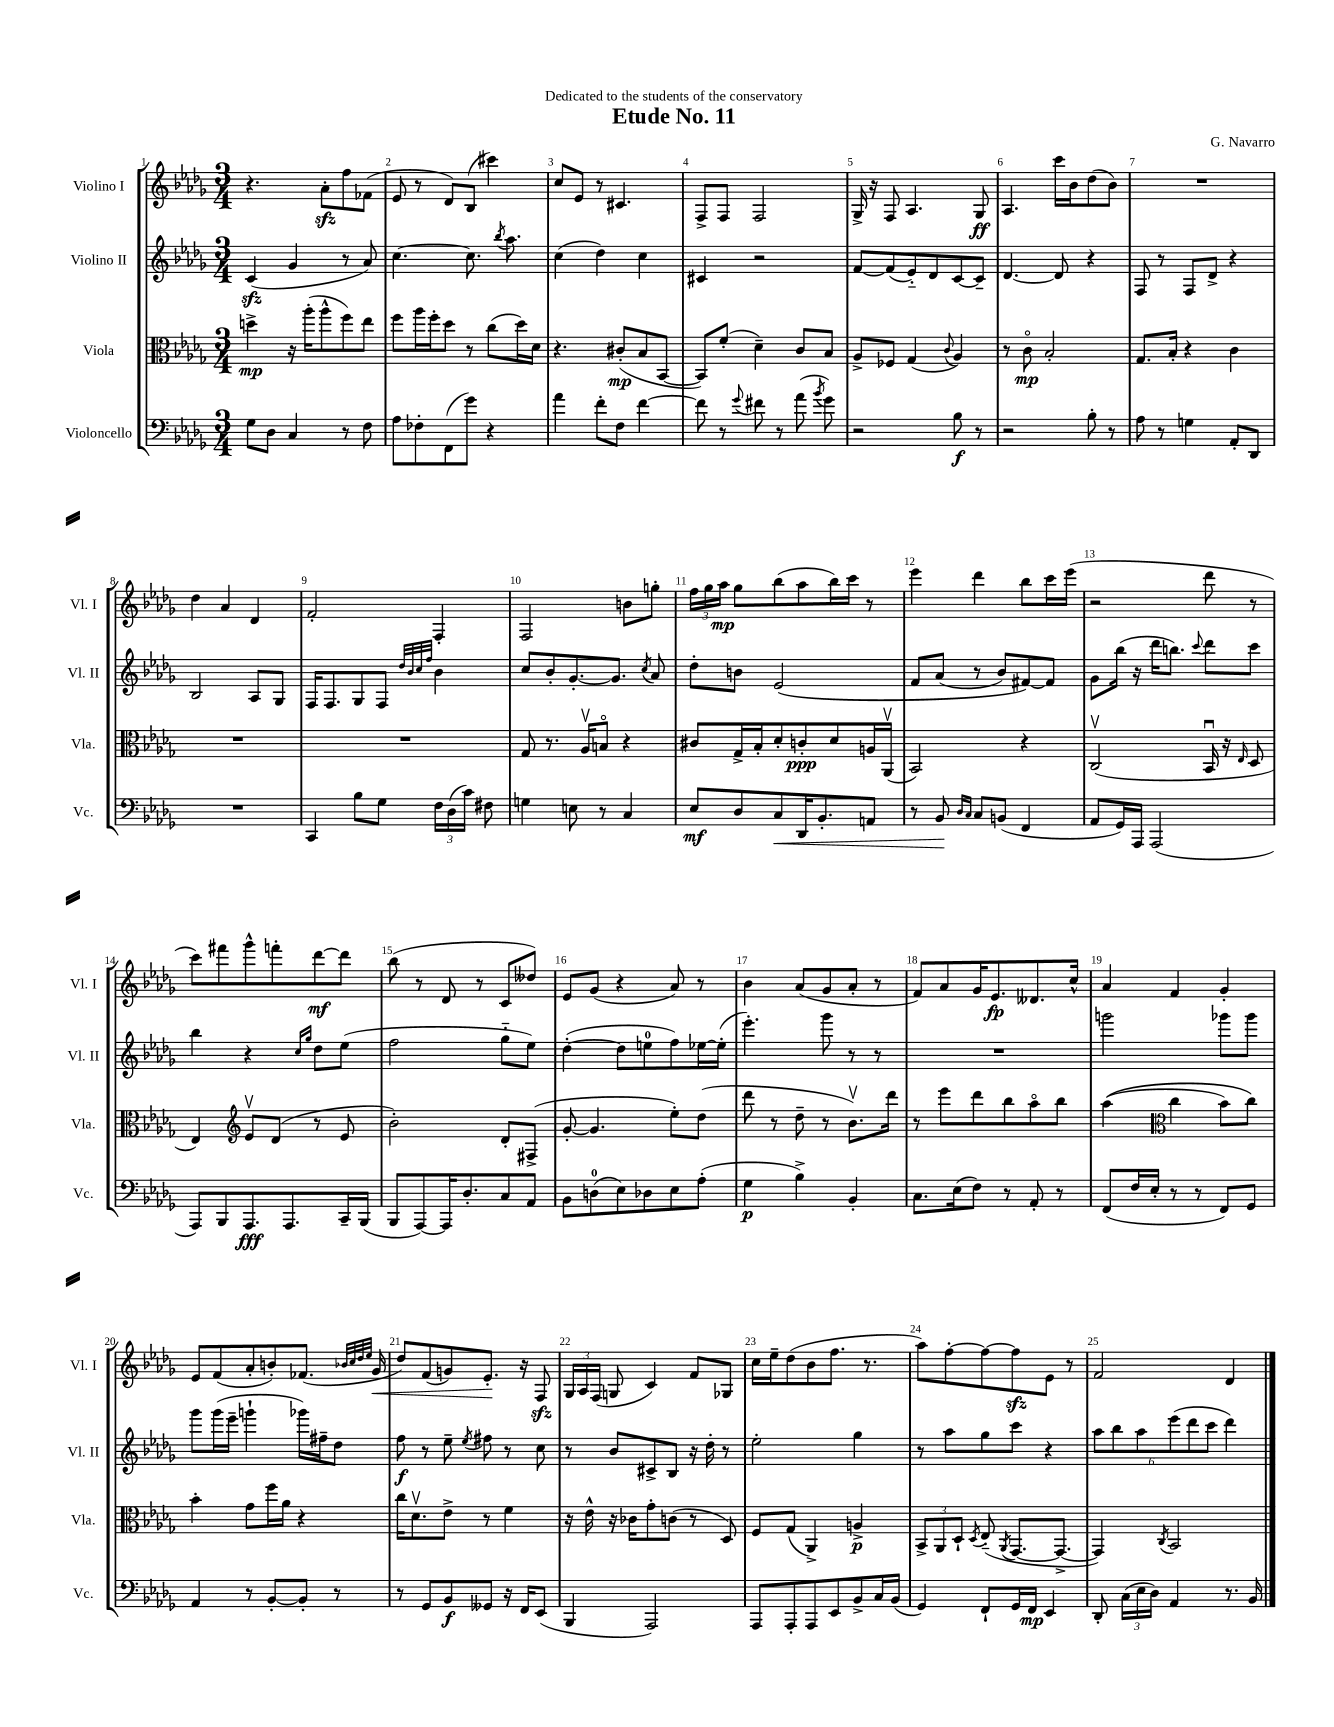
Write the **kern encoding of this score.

**kern	**kern	**kern	**kern
*staff4	*staff3	*staff2	*staff1
*clefF4	*clefC3	*clefG2	*clefG2
*k[b-e-a-d-g-]	*k[b-e-a-d-g-]	*k[b-e-a-d-g-]	*k[b-e-a-d-g-]
*M3/4	*M3/4	*M3/4	*M3/4
8G-	4dd^	(4c	4.r
8D-	.	.	.
4C	16r	4g-	.
.	(16aa-'	.	.
.	8aa-^^	.	8a-'
8r	8ff)	8r	8ff
8F	8ee-	8a-)	(8f-
=	=	=	=
8A-	8ff	[4.cc	8e-
8F-'	16aa-	.	8r
.	16ff'	.	.
(8FF	8dd-	.	8d-)
8g-)	8r	8.cc]	(8B-
4r	(8cc	.	4ccc#)
.	.	8qbb-	.
.	.	8.aa-	.
.	16dd-)	.	.
.	16d-	.	.
=	=	=	=
4a-	4.r	(4cc	8cc
.	.	.	8e-
8f'	.	4dd-)	8r
8F	(8c#'	.	4.c#
[4f	8B-	4cc	.
.	[8BB-	.	.
=	=	=	=
8f]	8BB-])	4c#	8F^
8r	(8f'	.	8F
8qqg-	.	.	.
8f#	4d-~)	2r	2F
8r	.	.	.
(8a-	8c	.	.
8qb-	.	.	.
8g-)	8B-	.	.
=	=	=	=
2r	8A-^	[8f	16G-^
.	.	.	16r
.	8F-	(8f]	8F
.	(4G-	8e-'~)	4.A-
.	.	8d-	.
.	8qqc	.	.
8B-	4A-)	[8c	.
8r	.	8c~]	8G-
=	=	=	=
2r	8r	[4.d-	4.A-
.	8co	.	.
.	2B-'	.	.
.	.	8d-]	16ccc
.	.	.	16b-
8B-'	.	4r	(8dd-
8r	.	.	8b-)
=	=	=	=
8A-	8.G-	8F	2.r
8r	.	8r	.
.	16B-'	.	.
4G	4r	8F	.
.	.	8d-^	.
8AA-'	4c	4r	.
8DD-	.	.	.
=	=	=	=
2.r	2.r	2B-	4dd-
.	.	.	4a-
.	.	8A-	4d-
.	.	8G-	.
=	=	=	=
4CC	2.r	16F	2f'
.	.	8.F	.
8B-	.	8G-	.
8G-	.	8F	.
.	.	32qqdd-	.
.	.	32qqb-	.
.	.	32qqcc	.
.	.	32qqff	.
24F	.	4b-	4F'
(24D-	.	.	.
24c)	.	.	.
8F#	.	.	.
=	=	=	=
4G	8G-	8cc	2F
.	8.r	8b-'	.
8E	.	[8.g-'	.
.	16A-v	.	.
8r	8Bo	.	.
.	.	8.g-]	.
4C	4r	.	8b
.	.	8qcc	.
.	.	8a-	8gg'
=	=	=	=
8E-	8c#	8dd-'	24ff
.	.	.	24gg-
.	.	.	24aa-
8D-	16G-^	8b	8gg-
.	16B-'	.	.
8C	8d-'	&(2e-	(8bb-
16DD-	8c'	.	8aa-
8.BB-'	.	.	.
.	8d-	.	16bb-)
.	.	.	16ccc
8AA	16A	.	8r
.	(16AA-v	.	.
=	=	=	=
8r	2BB-)	8f	4eee-
8BB-	.	(8a-	.
16qqD-	.	.	.
16qqC	.	.	.
8C	.	8r	4ddd-
(8BB	.	8b-)	.
4FF	4r	[8f#&)	8bb-
.	.	8f#]	16ccc
.	.	.	(16eee-
=	=	=	=
8AA-	(2Cv	8g-	2r
16GG-)	.	(16bb-	.
16AAA-	.	16r	.
(2AAA-	.	16ddd-	.
.	.	8.bb)	.
.	.	8qqccc	.
.	16BB-u	8ddd-	8ddd-
.	16r	.	.
.	16qqE-	.	.
.	8D-	8ccc	8r
=	=	=	=
8AAA-)	4E-)	4bb-	8ccc)
8BBB-	.	.	8fff#
*	*clefG2	*	*
8.AAA-	8e-v	4r	8ggg-^^
.	(8d-	.	8fff'
8.AAA-	.	.	.
.	.	16qqcc	.
.	.	16qqgg-	.
.	8r	8dd-	[8ddd-
16CC~	8e-	(8ee-	8ddd-]
(16BBB-	.	.	.
=	=	=	=
8BBB-	2b-')	2ff	(8bb-
[8AAA-)	.	.	8r
16AAA-]	.	.	8d-
8.D-'	.	.	.
.	.	.	8r
8C	8d-'	8gg-'~	8c
8AA-	(8F#^	8ee-)	8dd--)
=	=	=	=
8BB-	[8g-'	([4dd-'	8e-
(8D	4.g-]	.	(8g-
8E-)	.	8dd-]	4r
8D-	.	8ee	.
8E-	8ee-')	8ff)	8a-)
(8A-'	(8dd-	[16ee-	8r
.	.	(16ee-']	.
=	=	=	=
4G-	8ddd-	4.eee-')	4b-
.	8r	.	.
4B-^)	8dd-~	.	(8a-
.	8r	8ggg-	8g-
4BB-'	8.b-v)	8r	8a-'
.	.	8r	8r
.	16ddd-	.	.
=	=	=	=
8.C	8r	2.r	8f)
.	8eee-	.	8a-
(16E-	.	.	.
8F)	8ddd-	.	16g-
.	.	.	8.e-
8r	8bb-	.	.
8AA-'	8aa-o	.	8.d--
8r	8bb-	.	.
.	.	.	16cc^^
=	=	=	=
(8FF	&((4aa-	2ggg	4a-
16F	.	.	.
16E-'	.	.	.
*	*clefC3	*	*
8r	4cc	.	4f
8r	.	.	.
8FF)	8b-)	8ggg-	4g-'
8GG-	8cc&)	8ggg-	.
=	=	=	=
4AA-	4b-'	8ggg-	8e-
.	.	(16ggg-	(8f
.	.	16eee-~	.
8r	8g-	4ggg`	8a-'
[8BB-'	16ff	.	8b')
.	16a-	.	.
8BB-']	4r	16ggg-)	(8.f-
.	.	16ff#~	.
8r	.	8dd-	.
.	.	.	32qqb-
.	.	.	32qqcc
.	.	.	32qqdd-
.	.	.	32qqee-
.	.	.	16g-
=	=	=	=
8r	16cc	8ff	8dd-)
.	8.d-v	.	.
8GG-	.	8r	(8f
8BB-	8e-^	8ee-~	8g)
.	.	8qee-	.
8GG--	8r	8ff#	8.e-'
16r	4f	8r	.
16FF	.	.	16r
(8EE-	.	8cc	8F
=	=	=	=
4BBB-	16r	8r	24G-
.	.	.	24A-
.	16e-^^	.	.
.	.	.	(24F
.	16r	8b-	8G
.	16c-	.	.
2AAA-)	8g-'	8c#^	4c)
.	(8c	8B-	.
.	8r	16r	8f
.	.	16dd-'	.
.	8D-)	8r	8G-
=	=	=	=
8AAA-	8F	2ee-'	16cc
.	.	.	16ee-~
8AAA-'	(8G-	.	(8dd-
8AAA-	4AA-^)	.	8b-
8EE-	.	.	8.ff
8BB-^	4A^	4gg-	.
.	.	.	8.r
16C	.	.	.
(16BB-	.	.	.
=	=	=	=
4GG-)	12BB-^	8r	8aa-)
.	12AA-	.	.
.	.	8aa-	[8ff'
.	12D-`	.	.
.	8qD-	.	.
8FF`	(8E-'~	8gg-	8ff_
.	8qAA-	.	.
16GG-	[8.GG-	8ccc	8ff]
16FF	.	.	.
4EE-	.	4r	8e-
.	8.GG-^_	.	.
.	.	.	8r
=	=	=	=
8DD-'	4GG-])	12aa-	2f
.	.	12bb-	.
(24C	.	.	.
24E-	.	12aa-	.
24D-)	.	.	.
.	8qC	.	.
4AA-	2BB-	(12eee-	.
.	.	12ddd-	.
.	.	12ccc	.
8.r	.	4ddd-)	4d-
16BB-	.	.	.
==	==	==	==
*-	*-	*-	*-
